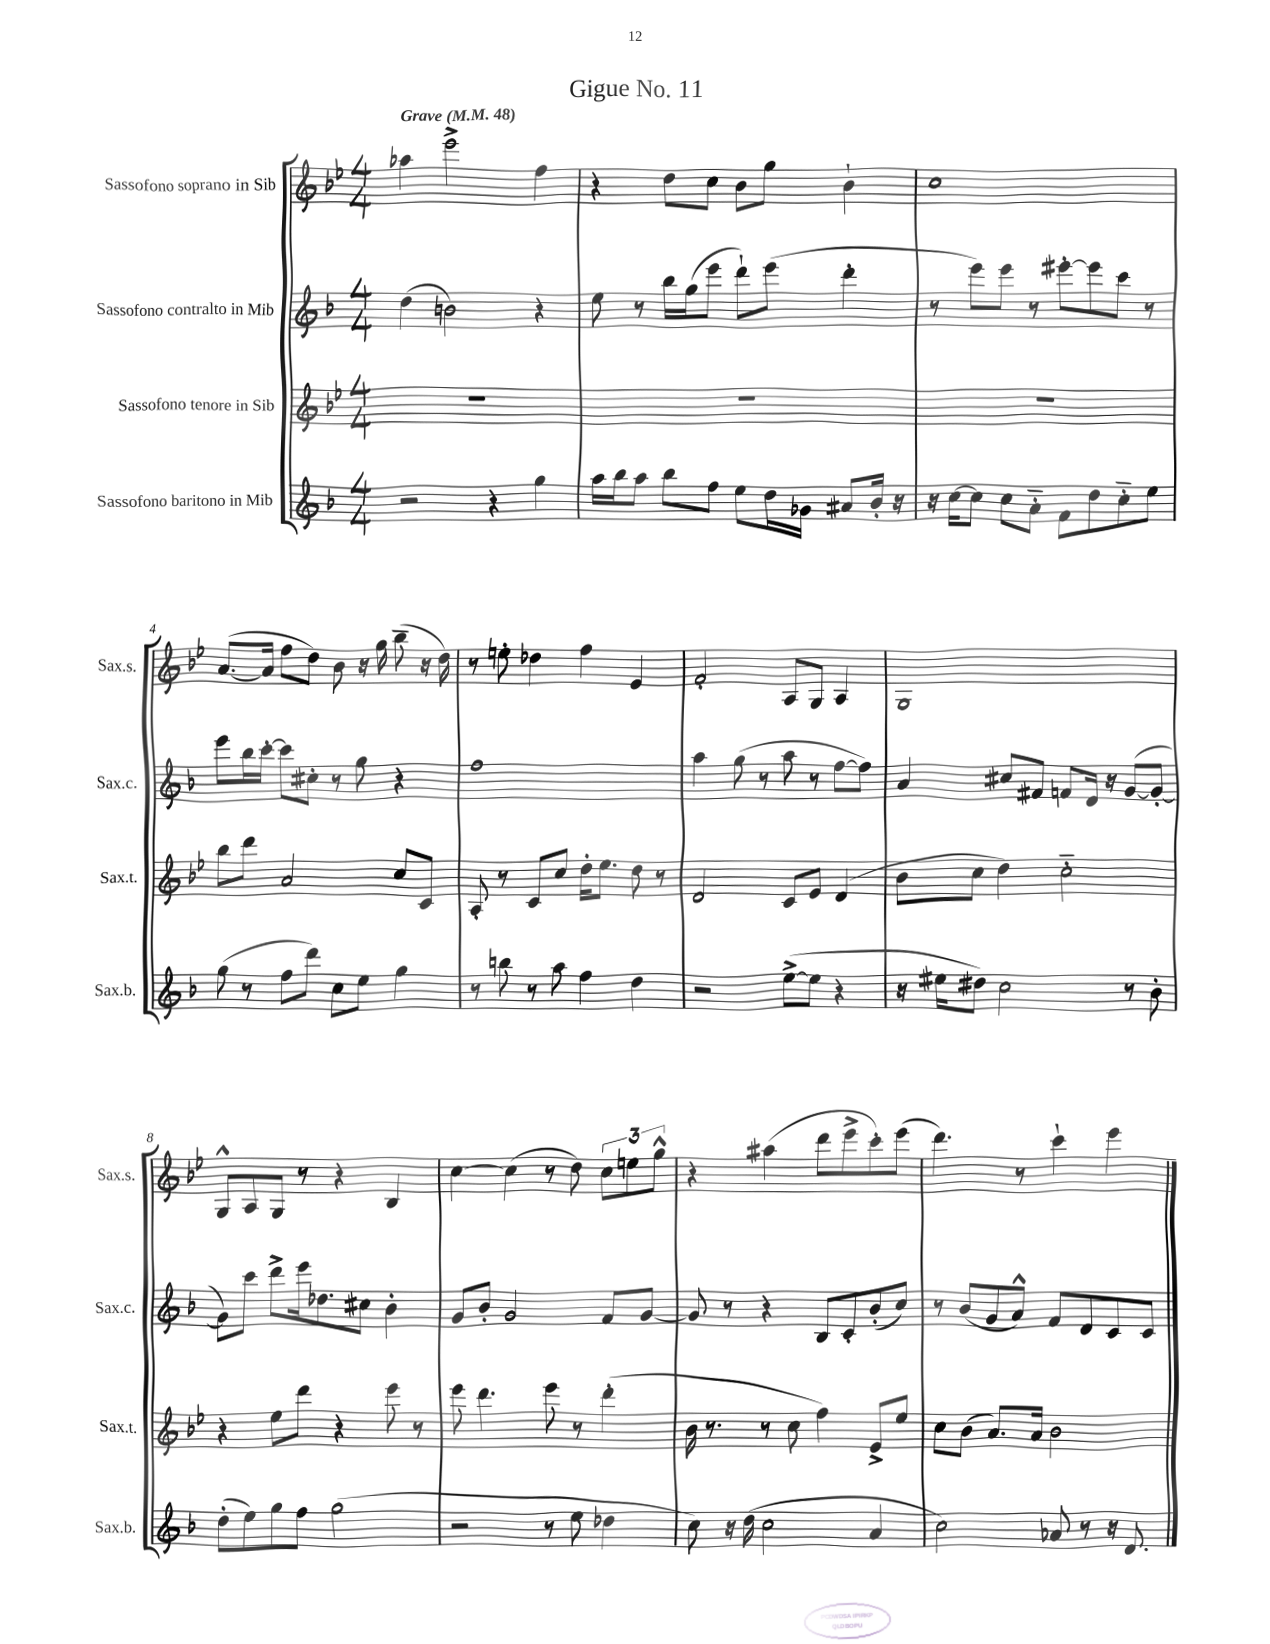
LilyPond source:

\header { title = "Gigue No. 11" }
<<
\new StaffGroup <<
\new Staff = "s0" \with { instrumentName = "Sassofono soprano in Sib" shortInstrumentName = "Sax.s." } {
    \clef treble \key bes \major \numericTimeSignature \time 4/4 \tempo "Grave" 4 = 48
    aes''4 ees'''2-> f''4 |
    r4 d''8 c''8 bes'8 g''8 bes'4-! |
    c''1 |
    a'8.~( a'16 f''8 d''8) bes'8 r16 g''16 bes''8--( r16 d''16) |
    r8 e''8-. des''4 f''4 ees'4 |
    f'2-. a8 g8 a4 |
    g1 |
    g8-^ a8 g8 r8 r4 bes4 |
    c''4~ c''4( r8 d''8) \tuplet 3/2 { c''8 e''8 g''8-^ } |
    r4 ais''4( d'''8 ees'''8-> c'''8-.) ees'''8( |
    d'''4.) r8 c'''4-! ees'''4 \bar "|." |
}
\new Staff = "s1" \with { instrumentName = "Sassofono contralto in Mib" shortInstrumentName = "Sax.c." } {
    \clef treble \key f \major \numericTimeSignature \time 4/4
    d''4( b'2) r4 |
    e''8 r8 bes''16 g''16( e'''8 d'''8-!) e'''8( d'''4-. |
    r8 e'''8) e'''8 r8 eis'''8~-. eis'''8 c'''8 r8 |
    e'''8 bes''16 c'''16~-. c'''8 cis''8-. r8 g''8 r4 |
    f''1 |
    a''4 g''8( r8 a''8 r8 f''8~ f''8) |
    a'4 cis''8 fis'8 f'8 d'16 r16 g'8~( g'8~-. |
    g'8) c'''8 d'''8-> e'''16 des''8. cis''8 bes'4-. |
    g'8 bes'8-. g'2 f'8 g'8~ |
    g'8 r8 r4 bes8 c'8-. bes'8-.( c''8) |
    r8 bes'8( g'8 a'8-^) f'8 d'8 c'8 c'8 \bar "|." |
}
\new Staff = "s2" \with { instrumentName = "Sassofono tenore in Sib" shortInstrumentName = "Sax.t." } {
    \clef treble \key bes \major \numericTimeSignature \time 4/4
    R1 |
    R1 |
    R1 |
    bes''8 d'''8 a'2 c''8 c'8 |
    a8-. r8 c'8 c''8 d''16-. ees''8. d''8 r8 |
    d'2 c'8 ees'8 d'4( |
    bes'8 c''8 d''4) c''2-_ |
    r4 ees''8 d'''8 r4 ees'''8 r8 |
    ees'''8 d'''4. ees'''8 r8 d'''4-.( |
    bes'16 r8. r8 c''8 f''4) ees'8-> ees''8 |
    c''8 bes'8( a'8.) a'16 bes'2 \bar "|." |
}
\new Staff = "s3" \with { instrumentName = "Sassofono baritono in Mib" shortInstrumentName = "Sax.b." } {
    \clef treble \key f \major \numericTimeSignature \time 4/4
    r2 r4 g''4 |
    a''16 bes''16 a''8 bes''8 f''8 e''8 d''16 ges'16 ais'8 bes'16-. r16 |
    r16 c''16~ c''8 c''8 a'8-_ f'8 d''8 c''8-_ e''8 |
    g''8( r8 f''8 d'''8) c''8 e''8 g''4 |
    r8 b''8 r8 a''8 f''4 d''4 |
    r2 e''8~->( e''8 r4 |
    r16 eis''16 dis''8) c''2 r8 bes'8-. |
    d''8-.( e''8) g''8 f''8 g''2( |
    r2 r8 e''8 des''4 |
    c''8) r16 d''16( c''2 a'4 |
    c''2) aes'8 r8 r16 d'8. \bar "|." |
}
>>
>>
